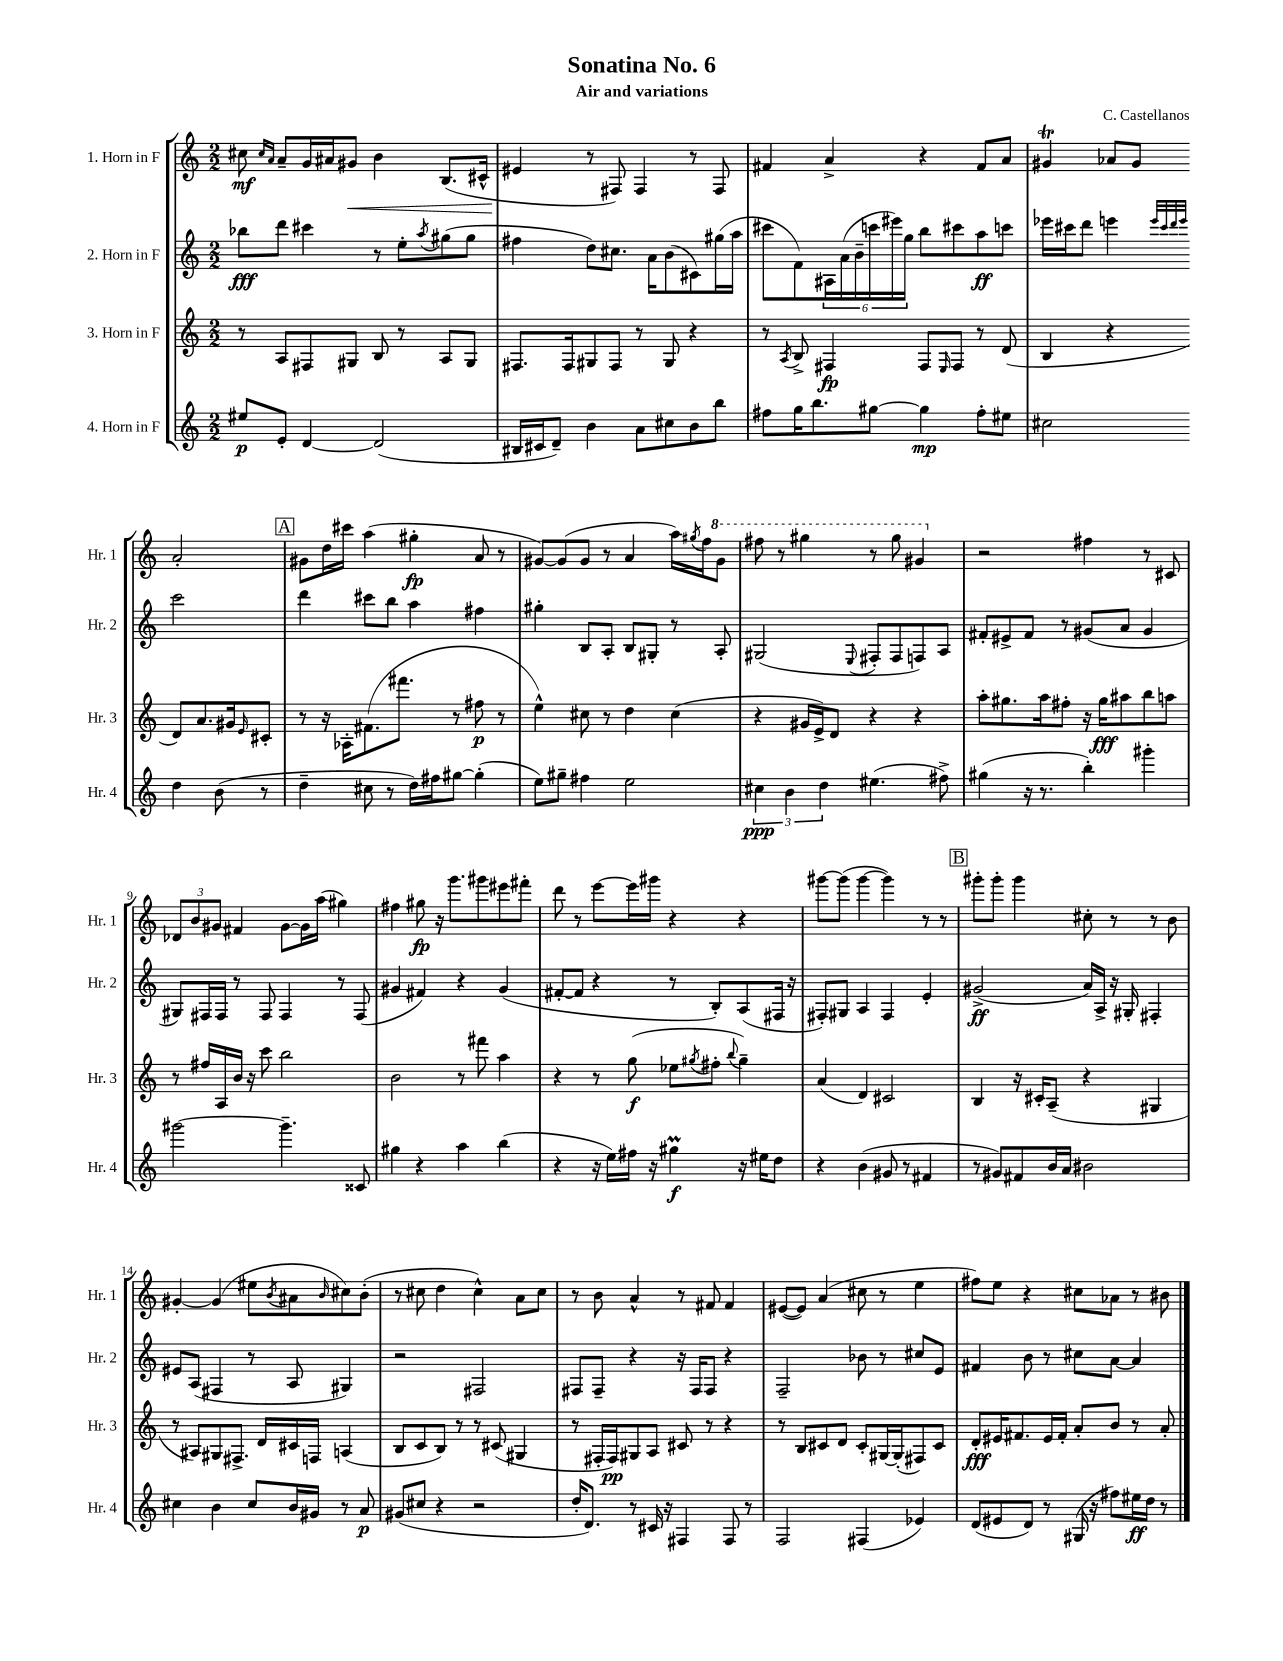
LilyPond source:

\header { title = "Sonatina No. 6" composer = "C. Castellanos" subtitle = "Air and variations" }
<<
\new StaffGroup <<
\new Staff = "s0" \with { instrumentName = "1. Horn in F" shortInstrumentName = "Hr. 1" } {
    \clef treble \key c \major \numericTimeSignature \time 2/2
    cis''8\mf \grace { cis''16 a'16 } a'8-- g'16 ais'16 gis'8\< b'4 b8.( cis'16-^ |
    eis'4\! r8 fis8) fis4 r8 fis8 |
    fis'4 a'4-> r4 fis'8 a'8 |
    gis'4\trill aes'8 gis'8 aes'2-. |
    \mark \markup { \box "A" } gis'8 d''16 cis'''16 a''4( gis''4-.\fp a'8 r8 |
    gis'8~) gis'8( gis'8 r8 a'4 a''16) \acciaccatura { gis''8 } f''16 \ottava #1 gis''8 |
    fis'''8 r8 gis'''4 r8 gis'''8 gis''4 \ottava #0 |
    r2 fis''4 r8 cis'8 |
    \tuplet 3/2 { des'8 b'8 gis'8 } fis'4 gis'8~ gis'16 a''16( gis''4) |
    fis''4 gis''8\fp r16 g'''8. gis'''8 eis'''8 fis'''8-. |
    d'''8 r8 e'''8~ e'''16 gis'''16 r4 r4 |
    gis'''8~ gis'''8( gis'''4~ gis'''4) r8 r8 |
    \mark \markup { \box "B" } gis'''8-. gis'''8-. gis'''4 cis''8-. r8 r8 b'8 |
    gis'4~-. gis'4( eis''8 \acciaccatura { b'8 } ais'8 \grace { b'16 } cis''8) b'8-.( |
    r8 cis''8 d''4 cis''4-^) a'8 cis''8 |
    r8 b'8 a'4-^ r8 fis'8 fis'4 |
    eis'8~( eis'8) a'4( cis''8 r8 e''4 |
    fis''8) e''8 r4 cis''8 aes'8 r8 bis'8 \bar "|." |
}
\new Staff = "s1" \with { instrumentName = "2. Horn in F" shortInstrumentName = "Hr. 2" } {
    \clef treble \key c \major \numericTimeSignature \time 2/2
    bes''8\fff d'''8 cis'''4 r8 e''8-. \acciaccatura { a''8 } gis''8( gis''8 |
    fis''4 d''8) cis''8. a'16 b'8( cis'8) gis''16( a''16 |
    cis'''8 f'8) \tuplet 6/4 { ais16 a'16( b'16-- c'''16 eis'''16) g''16 } b''8 cis'''8 a''8\ff c'''8 |
    ees'''16 cis'''16 d'''8 e'''4 \grace { e'''32 cis'''32 d'''32 e'''32 } cis'''2 |
    \mark \markup { \box "A" } d'''4 cis'''8 b''8 a''4 fis''4 |
    gis''4-. b8 a8-. b8 gis8-. r8 a8-. |
    gis2( \appoggiatura { e8 } fis8-. fis8 f8) a8 |
    fis'8-. eis'8-> fis'8 r8 gis'8( a'8 gis'4 |
    gis8) fis16 fis16 r8 fis8 fis4 r8 fis8( |
    gis'4 fis'4) r4 gis'4( |
    fis'8~-. fis'8 r4 r8 b8-.) a8( fis16 r16 |
    fis8-.) gis8 a4 fis4 e'4-. |
    \mark \markup { \box "B" } gis'2->\ff( a'16) a16-> r16 gis16-. fis4-. |
    eis'8 a8( fis4 r8 a8 gis4) |
    r2 fis2 |
    fis8 fis8-- r4 r16 fis16 fis8 r4 |
    f2-- bes'8 r8 cis''8 e'8 |
    fis'4 b'8 r8 cis''8 a'8~ a'4 \bar "|." |
}
\new Staff = "s2" \with { instrumentName = "3. Horn in F" shortInstrumentName = "Hr. 3" } {
    \clef treble \key c \major \numericTimeSignature \time 2/2
    r8 a8 fis8 gis8 b8 r8 a8 gis8 |
    fis8. fis16 gis8 fis8 r8 gis8 r4 |
    r8 \acciaccatura { a8 } b8-> fis4\fp fis8 \grace { e16 } fis8 r8 d'8( |
    b4 r4 d'8) a'8. gis'16 \grace { e'16 } cis'8-. |
    \mark \markup { \box "A" } r8 r16 aes16-. fis'8.( fis'''8. r8 fis''8\p r8 |
    e''4-^) cis''8 r8 d''4 cis''4( |
    r4 gis'16 e'16->) d'8 r4 r4 |
    a''8-. gis''8. a''16 fis''8-. r16 gis''16\fff ais''8 b''8 a''8 |
    r8 fis''16 a16 b'16 r16 c'''8 b''2 |
    b'2 r8 fis'''8 a''4 |
    r4 r8 g''8\f( ees''8 \acciaccatura { gis''8 } fis''8-. \appoggiatura { b''8 } gis''4--) |
    a'4( d'4) cis'2 |
    \mark \markup { \box "B" } b4 r16 cis'16-. a8--( r4 gis4 |
    r8 ais8) gis8 fis8.-> d'16 cis'16 f16 a4( |
    b8 c'8 b8) r8 r8 cis'8( gis4 |
    r8 fis16-. fis16\pp) gis8 a8 cis'8 r8 r4 |
    r8 b8 cis'8 d'8 cis'8-. gis16~ gis16-.( fis8) cis'8 |
    d'8-.\fff eis'16 fis'8. eis'16 fis'16-. a'8-. b'8 r8 a'8-. \bar "|." |
}
\new Staff = "s3" \with { instrumentName = "4. Horn in F" shortInstrumentName = "Hr. 4" } {
    \clef treble \key c \major \numericTimeSignature \time 2/2
    eis''8\p e'8-. d'4~ d'2( |
    bis16 cis'16 d'8--) b'4 a'8 cis''8 b'8 b''8 |
    fis''8 g''16 b''8. gis''8~ gis''4\mp fis''8-. eis''8 |
    cis''2 d''4 b'8( r8 |
    \mark \markup { \box "A" } d''4-- cis''8 r8 d''16) fis''16 gis''8~ gis''4-.( |
    e''8) gis''8-- fis''4 e''2 |
    \tuplet 3/2 { cis''4\ppp b'4 d''4 } eis''4.( fis''8->) |
    gis''4( r16 r8. b''4-.) gis'''4-. |
    gis'''2~ gis'''4.-- cisis'8 |
    gis''4 r4 a''4 b''4( |
    r4 r16 e''16) fis''16 r16 gis''4\prall\f r16 eis''16 d''8 |
    r4 b'4( gis'8 r8 fis'4 |
    \mark \markup { \box "B" } r8 gis'8) fis'8 b'16 a'16 bis'2 |
    cis''4 b'4 cis''8 b'16 gis'16 r8 a'8\p |
    gis'8( cis''8 r4 r2 |
    d''16-. d'8.) r8 cis'16 r16 fis4 fis8 r8 |
    f2 fis4( ees'4) |
    d'8( eis'8 d'8) r8 gis16( r16 fis''8) eis''16\ff d''16 r8 \bar "|." |
}
>>
>>
